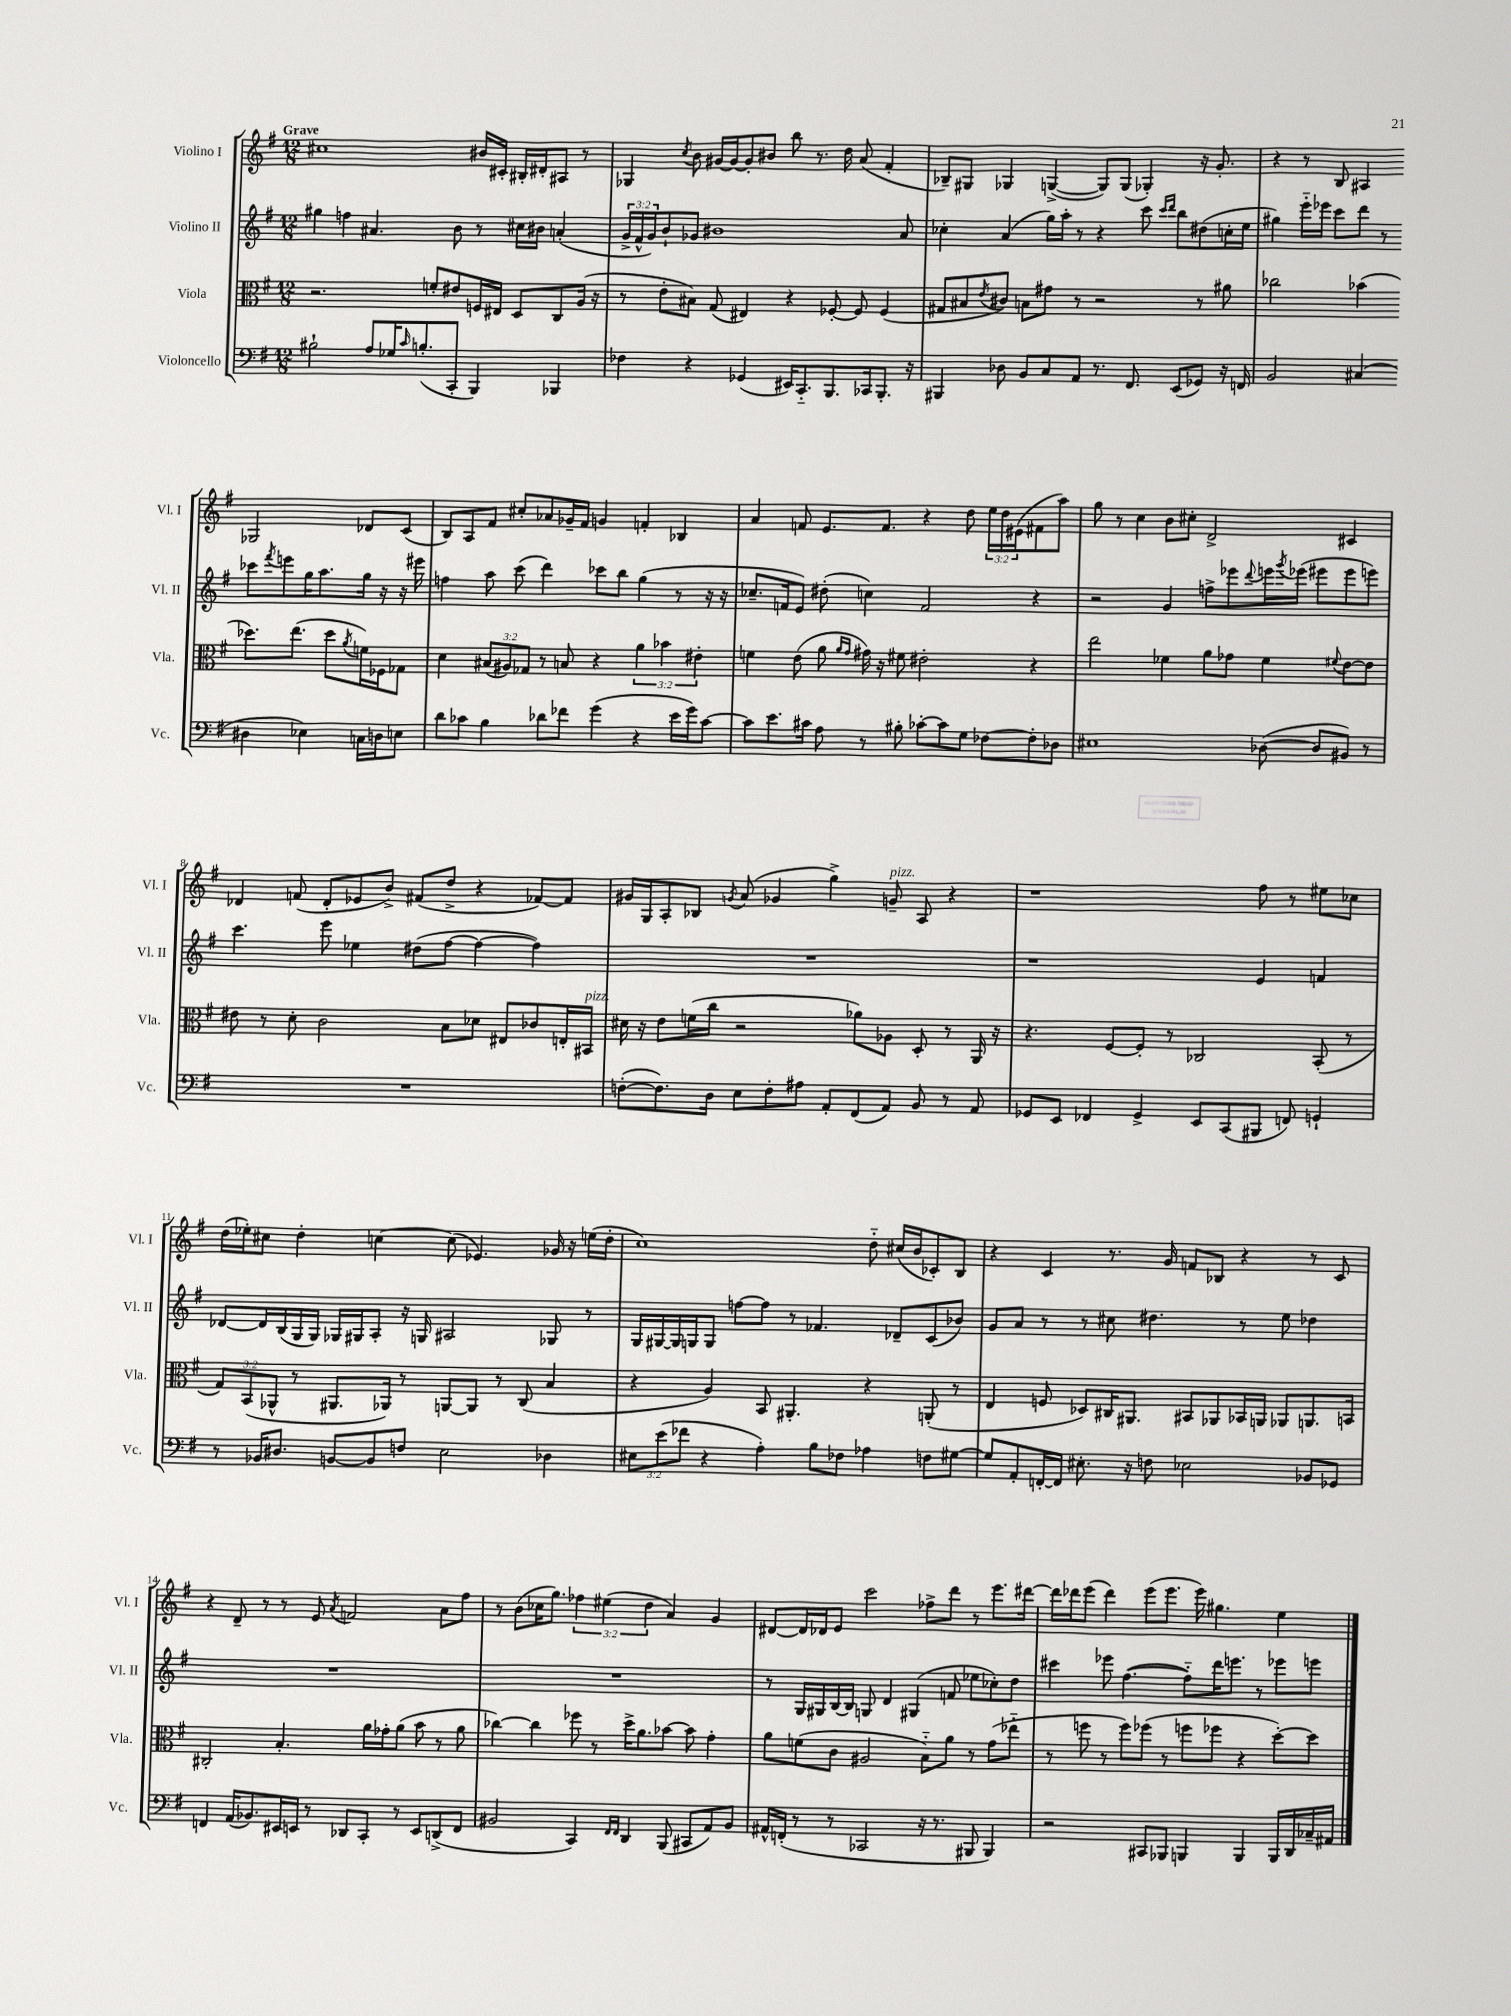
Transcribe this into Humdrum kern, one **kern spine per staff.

**kern	**kern	**kern	**kern
*staff4	*staff3	*staff2	*staff1
*clefF4	*clefC3	*clefG2	*clefG2
*k[f#]	*k[f#]	*k[f#]	*k[f#]
*M12/8	*M12/8	*M12/8	*M12/8
2B#`\	2.r	4gg#\	1cc#
.	.	4ff\	.
8A/L	.	4.a#/	.
16G-/K	.	.	.
16qqc/	.	.	.
(8.B'/	.	.	.
.	8f'/L	.	.
8CC'/J	8e#/	8b\	.
4BBB/)	16F/L	8r	16b#/LL
.	16E#/JJ	.	16c#'/JJ
.	8D/L	16cc#\LL	16B#'/LL
.	.	16b#\JJ	16d#'/J
4BBB-/	8C/	(4a'/	8A#/J
.	(16A/Jk	.	8r
.	16r	.	.
=	=	=	=
4F-\	8r	24g^/LL	4G-/
.	.	24f#^^/	.
.	.	24g/J)	.
.	8e'\L	8b`/	.
.	.	.	8qcc/
4r	8B#\J)	8g-/J	8b\
.	(8G/	1b#	[16g#/LL
.	.	.	16g#/_J
(4GG-/	4E#/)	.	8g#'/]
.	.	.	8b#/J
16EE#/LK)	4r	.	8bb\
8.CC'~/	.	.	.
.	.	.	8.r
8.BBB/	[8F-'/	.	.
.	.	.	16dd\
.	8F-/]	.	(8a/
16CC-/k	.	.	.
8.BBB'/J	(4F-/	.	4f#'/
.	.	8a/	.
16r	.	.	.
=	=	=	=
4BBB#/	8G#/L	4cc-'\	8B-~/L)
.	8B#/	.	8G#/J
.	8qe/	.	.
8D-\	8c#/J)	(4a/	4G-/
8BB/L	8B\L	.	.
8C/	8g#\J	16gg\LL)	([4G^/
.	.	16aa'\JJ	.
8AA/J	8r	8r	.
8.r	2r	4r	8G/]L)
.	.	.	(8G/J
8.FF#/	.	.	.
.	.	8ccc\	4G-'/)
.	.	16qqccc/LL	.
.	.	16qqddd/JJ	.
(8EE/L	.	8bb\L	.
8GG-/J)	8r	(8dd#\	16r
.	.	.	8.g'/
16r	8a#\	16cc'\L	.
16FF/	.	16ee\JJ	.
=	=	=	=
2BB/	2cc-\	4gg#\)	4r
.	.	16eee'~\LL	8r
.	.	16eee-\JJ	.
.	.	8ccc\L	8B/
(4C#/	(4b-\	8ddd\J	4A#/
.	.	8r	.
4D#\	8.dd-\L)	8ccc-\L	2G-/
.	.	8qfff#/	.
.	.	8eee\	.
.	(8.ee\J	.	.
4E-\)	.	16gg#\K	.
.	.	8.aa\	.
.	8dd-\L	.	.
.	8qa/	.	.
16C\LL	16f\L)	16gg#\Jk	8d-/L
16D\J	16F-\J	16r	.
8E\J	8G-\J	16r	(8c/J
.	.	16eee#\	.
=	=	=	=
8d\L	4d\	4ff\	8B/L)
8c-\J	.	.	8A/
4B\	(12B#/L	8aa\	8f#/J
.	12A#/)	.	.
.	.	(8ccc\	8cc#'/L
.	12G-/J	.	.
8d-\L	8r	4ddd\)	8a-/
8f-\J	8B/	.	16g-~/L
.	.	.	16f#/JJ
(4g\	4r	8ccc-\L	4g/
.	.	8bb\J	.
4r	6a\	(4gg\	4f'/
.	6b-\	.	.
16e\LL	.	8r	4B-/
16g\J)	.	.	.
.	6e#'\	.	.
[8c-\J	.	16r	.
.	.	16r	.
=	=	=	=
8c-\]L	4f\	8.cc-~/L	4a/
8.e\	.	.	.
.	.	16f/k	.
.	(8e\	8e/J)	8f/
16c#\Jk	.	.	.
8A\	8a\	(8dd#'\	8.e/L
.	16qqa/LL	.	.
.	16qqg/JJ	.	.
8r	16g#\)	4cc\)	.
.	16r	.	8.f/J
8B#'\	8f#\	.	.
[8c-'\L	2e#'\	2f/	4r
8c-\]	.	.	.
8G\J	.	.	8dd\
[8F-\L	.	.	24ee\LL
.	.	.	24dd\
.	.	.	(24e#\J
8F-'\]	4r	4r	8f#\
8D-\J	.	.	8aa\J)
=	=	=	=
1E#	2ee\	2r	8gg\
.	.	.	8r
.	.	.	4cc\
.	4f-\	4g/	8b\L
.	.	.	8cc#'\J
.	8a\L	8ff^\L	2d^/
.	8g-\J	8eee-\	.
.	.	8qqddd/	.
([8D-\	4f-\	16eee\L	.
.	.	8qggg/	.
.	.	(16eee-\JJ	.
8D-/]L	.	8eee#\L	.
.	8qqf#/	.	.
8BB#/J)	[8e\L	8eee#\	4c#/
8r	8e\]J	8eee\J)	.
=	=	=	=
1.r	8e#\	4.ccc\	4d-/
.	8r	.	.
.	8d'\	.	(8f/
.	2c\	8eee\	8d-'/L
.	.	4ee-\	8e-/
.	.	.	8b^/J)
.	.	(8dd#\L	(8f#/L
.	8B\L	[8ff#\J	8dd^/J
.	8d-\J	4ff#\_	4r
.	8E#/L	.	.
.	8c-/	4ff#\])	[8f-/L)
.	16E'/L	.	8f-/]J
.	16BB#/JJ	.	.
=	=	=	=
([8F'\L	16d#\	1.r	16g#/LL
.	16r	.	16G/J
8.F\])	8e\L	.	8A'/
.	(16f\L	.	8B-/J
16D\Jk	16cc\JJ	.	.
.	.	.	8qg/
8E\L	2r	.	(8a/
8F'\	.	.	4g-/
8A#\J	.	.	.
8AA'/L	.	.	4gg^\)
(8FF#/	8a-\L)	.	.
8AA/J)	8A-\J	.	8g~/
8BB/	8D'/	.	8A/
8r	8r	.	4r
8AA/	16AA/	.	.
.	16r	.	.
=	=	=	=
8GG-/L	4.r	1r	1r
8EE/J	.	.	.
4FF-/	.	.	.
.	[8F#/L	.	.
4GG-^/	8F#'/]J	.	.
.	8r	.	.
8EE/L	2C-/	.	.
(8CC/	.	.	.
8BBB#/J	.	4e/	8ff#\
8FF/)	.	.	8r
4GG`/	(8BB'/	4f/	8ee#\L
.	8r	.	8cc-\J
=	=	=	=
8r	12G/L)	[8d-/L	(16dd\LL
.	.	.	16ee-'\J)
.	(12BB/	.	.
16BB-/LK	.	16d-/]L	8cc#\J
.	12AA-^^/J	.	.
8.D#/J	.	(16B/	.
.	8r	16G/	4dd'\
.	.	16G/JJ)	.
[8BB/L	8.AA#/L	16G-/LL	.
.	.	16G#/J	.
8BB/]	.	8A'/J	[4cc\
.	16AA-/Jk)	.	.
8F/J	8r	16r	.
.	.	16G/	.
2E\	[8AA/L	2A#/	(8cc\]
.	8AA/]J	.	4.e-/)
.	8r	.	.
.	(8C/	.	.
4D-\	4B/	8G-/	16g-/
.	.	.	16r
.	.	8r	(16ee\LL
.	.	.	16dd'\JJ
=	=	=	=
12E#\L	4r	16G/LL	1cc)
.	.	[16G#/	.
(12e\	.	.	.
.	.	16G#/]	.
12f-\J	.	.	.
.	.	16G/J	.
4r	4A/)	8G/J	.
.	.	[8ff\L	.
4A'\)	8BB/	8ff\]J	.
.	4.AA#'/	8r	.
8B\L	.	4.f-/	.
8F-\J	.	.	.
4A-\	4r	.	8dd'~\
.	.	8d-~/L	(16cc#/LL
.	.	.	16b/J
8F\L	(8AA'/	(8c/	8c-'/)
[8G#\J	8r	8b-/J)	8B/J
=	=	=	=
8G#/]L	4E/	8g/L	4r
8AA'/	.	8a/J	.
[16FF'/L	8F/	8r	4c/
16FF/]JJ	.	.	.
8.E#'\	8D-/L)	8r	.
.	16C#/K	8cc#\	8.r
16r	8.AA#/J	.	.
8F\	.	4.dd#\	.
.	.	.	16g/
2E-\	8BB#/L	.	8f/L
.	8AA-/	.	8B-/J
.	16BB-/L	8r	4r
.	16AA/JJ	.	.
.	8AA-/L	8ee\	.
8BB-/L	8.AA/	4dd-\	8r
8GG-/J	.	.	8c/
.	16BB/Jk	.	.
=	=	=	=
4FF/	2C#'/	1.r	4r
(16AA/LK	.	.	8d~/
8.BB-/)	.	.	.
.	.	.	8r
16EE#/L	4.B'/	.	8r
16EE/JJ	.	.	.
8r	.	.	8e/
.	.	.	8qa/
8DD-/L	.	.	2f/
8CC'/J	16a\LL	.	.
.	16g-'\J	.	.
8r	(8a\J	.	.
8EE/L	8b\	.	.
(8DD^/	8r	.	8a\L
8FF/J	8a\	.	8ff#\J
=	=	=	=
2BB#/	[4cc-\)	1.r	8r
.	.	.	(8b\L
.	4cc-\]	.	16cc-\K
.	.	.	8.gg\J)
4CC/)	8ff-\	.	6ff-\
.	8r	.	.
.	.	.	(6ee#\
16qqFF#/LL	.	.	.
16qqFF#/JJ	.	.	.
4DD/	16dd^\LK	.	.
.	8.a\	.	.
.	.	.	6dd\
(8BBB/	[8b-\J	.	4a/)
8CC#/L	8b-\]	.	.
8AA/)	4g'\	.	4g/
8BB#/J	.	.	.
=	=	=	=
16AA#^^/LL	8a\L	8r	[8d#/L
(16FF'/JJ	.	.	.
8r	(8f\	16G/LL	16d#/]L
.	.	16G#/	16d-/J
8r	8c\J	[16B/	8e/J
.	.	16B/]JJ	.
2CC-/	2A#/	8G/	2ccc\
.	.	4d/	.
.	.	(4G#/	.
16r	8B'~\L)	.	8ff-^\L
8.r	.	.	.
.	8a\J	8f/	8ddd\J
8BBB#/	8r	8ee-\L	8r
4BBB#/)	(8g\L	8cc-'\)	8.eee\L
.	8ee-'~\J	8dd\J	.
.	.	.	[16ddd#\Jk
=	=	=	=
2r	8r	4ccc#\	16ddd#\]LL
.	.	.	16ddd-\J
.	8ff\	.	(8eee\J
.	8r	8eee-\	4ddd-\)
.	8ff\L)	([4.ff#\	.
8CC#/L	(8ff-\J	.	(8eee\L
8BBB-/J	8r	.	8.eee\J
4BBB/	8ff\L	8ff#'~\]L)	.
.	.	.	16eee\)
.	8ff-\J	16ddd\K	4.gg#\
.	.	8.eee\J	.
4BBB/	4r	.	.
.	.	8r	.
16BBB/LL	[8dd'\L)	8eee-\L	4ee\
16DD/	.	.	.
16C-~/	8dd\]J	8eee\J	.
16AA#/JJ	.	.	.
==	==	==	==
*-	*-	*-	*-
